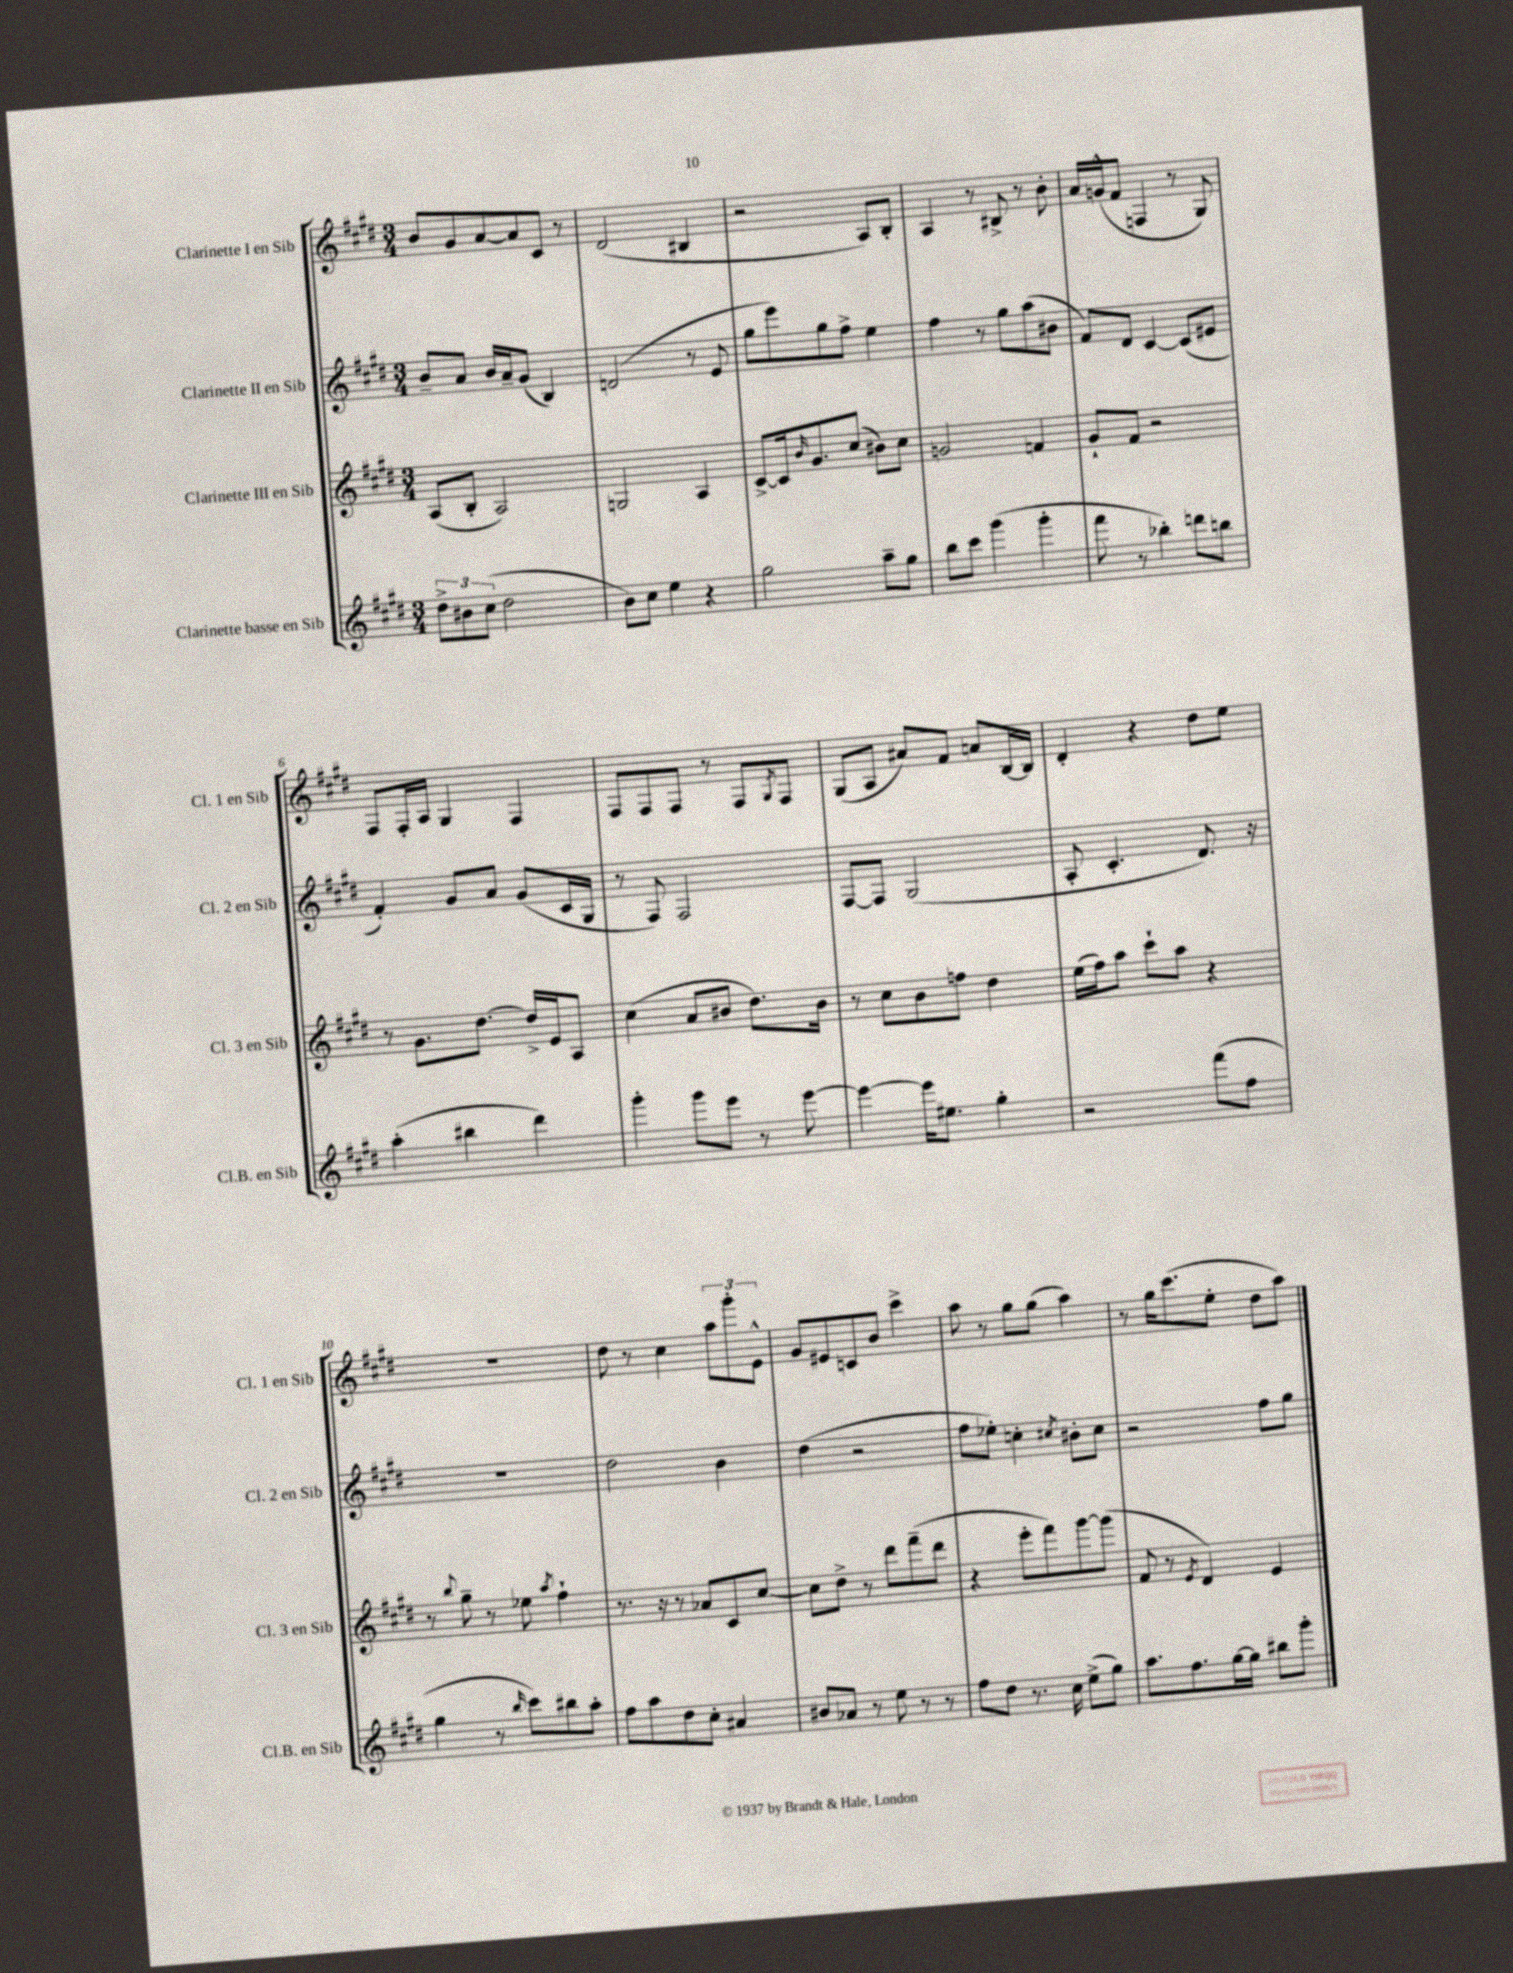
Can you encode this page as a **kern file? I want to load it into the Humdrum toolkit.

**kern	**kern	**kern	**kern
*staff4	*staff3	*staff2	*staff1
*clefG2	*clefG2	*clefG2	*clefG2
*k[f#c#g#d#]	*k[f#c#g#d#]	*k[f#c#g#d#]	*k[f#c#g#d#]
*M3/4	*M3/4	*M3/4	*M3/4
12dd#^	(8A	8b~	8b
12b#	.	.	.
.	8B'	8a	8g#
(12cc#	.	.	.
2dd#	2A)	16b	[8a
.	.	16a~	.
.	.	(8g#	8a]
.	.	4B)	8c#
.	.	.	8r
=	=	=	=
8b)	2G	(2d	(2d#
8cc#	.	.	.
4ee	.	.	.
4r	4A	8r	4B#
.	.	8e	.
=	=	=	=
2gg#	[8c#^	8gg#	2r
.	16c#]	8eee)	.
.	16qqb	.	.
.	8.g#	.	.
.	.	8gg#	.
.	(8cc#	8ff#^	.
8aa~	8b#)	4ee	8A)
8gg#	8cc#	.	8B'
=	=	=	=
8bb	2g	4ff#	4A
8ccc#	.	.	.
(4ggg#	.	8r	8r
.	.	8gg#	8B#^
4ggg#'	4f	(8aa	8r
.	.	8b#	8b'
=	=	=	=
8fff#	8g#`	8f#)	16a
.	.	.	(16g^^
8r	8f#	8d#	8f#
4bb-')	2r	[4c#	4F
8ddd	.	(8c#]	8r
8bb	.	8e#	8G#)
=	=	=	=
(4aa'	8r	4f#')	8F#
.	8.g#	.	16F#'
.	.	.	16A
4bb#	.	8g#	4G#
.	[8.dd#	.	.
.	.	8a	.
4ddd#)	16dd#^]	(8g#	4F#
.	16e	.	.
.	8A	16c#	.
.	.	16G#	.
=	=	=	=
4ggg#'	(4cc#	8r	8F#
.	.	8F#)	8F#
8ggg#	8a	2F#	8F#
8eee	8b#	.	8r
8r	8.dd#)	.	8F#
.	.	.	8qG#
[8eee	.	.	8F#
.	16b#	.	.
=	=	=	=
4eee_	8r	[8F#	(8G#
.	8cc#	8F#]	8A
16eee]	8b	(2G#	8a#)
8.ee#	.	.	.
.	8ff	.	8f#
4gg#'	4dd#	.	8a
.	.	.	[16B
.	.	.	16B]
=	=	=	=
2r	(16ee	8A'	4d#'
.	16ff#)	.	.
.	8aa	4.c#'	.
.	8ccc#`	.	4r
.	8aa	.	.
(8fff#	4r	8.d#)	8dd#
8ff#	.	.	8ee
.	.	16r	.
=	=	=	=
4gg#	8r	2.r	2.r
.	8qqbb	.	.
.	8gg#~	.	.
8r	8r	.	.
16qqbb	.	.	.
8ccc#)	8ee-	.	.
.	8qaa	.	.
8bb#	4ff#`	.	.
8aa'	.	.	.
=	=	=	=
8ff#	8.r	2dd#	8dd#
8aa	.	.	8r
.	16r	.	.
8dd#	8r	.	4cc#
8cc#'	8a-	.	.
4a#	8c#	4b	12aa
.	.	.	12ggg#'
.	[8cc#	.	.
.	.	.	12e^^
=	=	=	=
8b#	8cc#]	(4dd#	8g#
8a-	8dd#^	.	8e#
8r	8r	2r	8c
8ee	8ddd#	.	8b
8r	(8fff#~	.	4ccc#^
8r	8ddd#	.	.
=	=	=	=
8ff#	4r	8ff#	8aa
8dd#	.	8ee-')	8r
8.r	8eee'	4cc'	8gg#
.	8fff#)	.	(8gg#
16cc#	.	.	.
.	.	8qcc#	.
(8ee^	[8ggg#	8b#'	4aa)
8gg#)	(8ggg#]	8cc#	.
=	=	=	=
8.aa	8f#	2r	8r
.	8r	.	16gg#
8.ff#	.	.	(8.ccc#
.	8qe	.	.
.	4d#)	.	.
[16gg#	.	.	8ee'
16gg#]	.	.	.
8bb#	4e	8ff#	8dd#
8ggg#'	.	8gg#	8aa)
==	==	==	==
*-	*-	*-	*-
